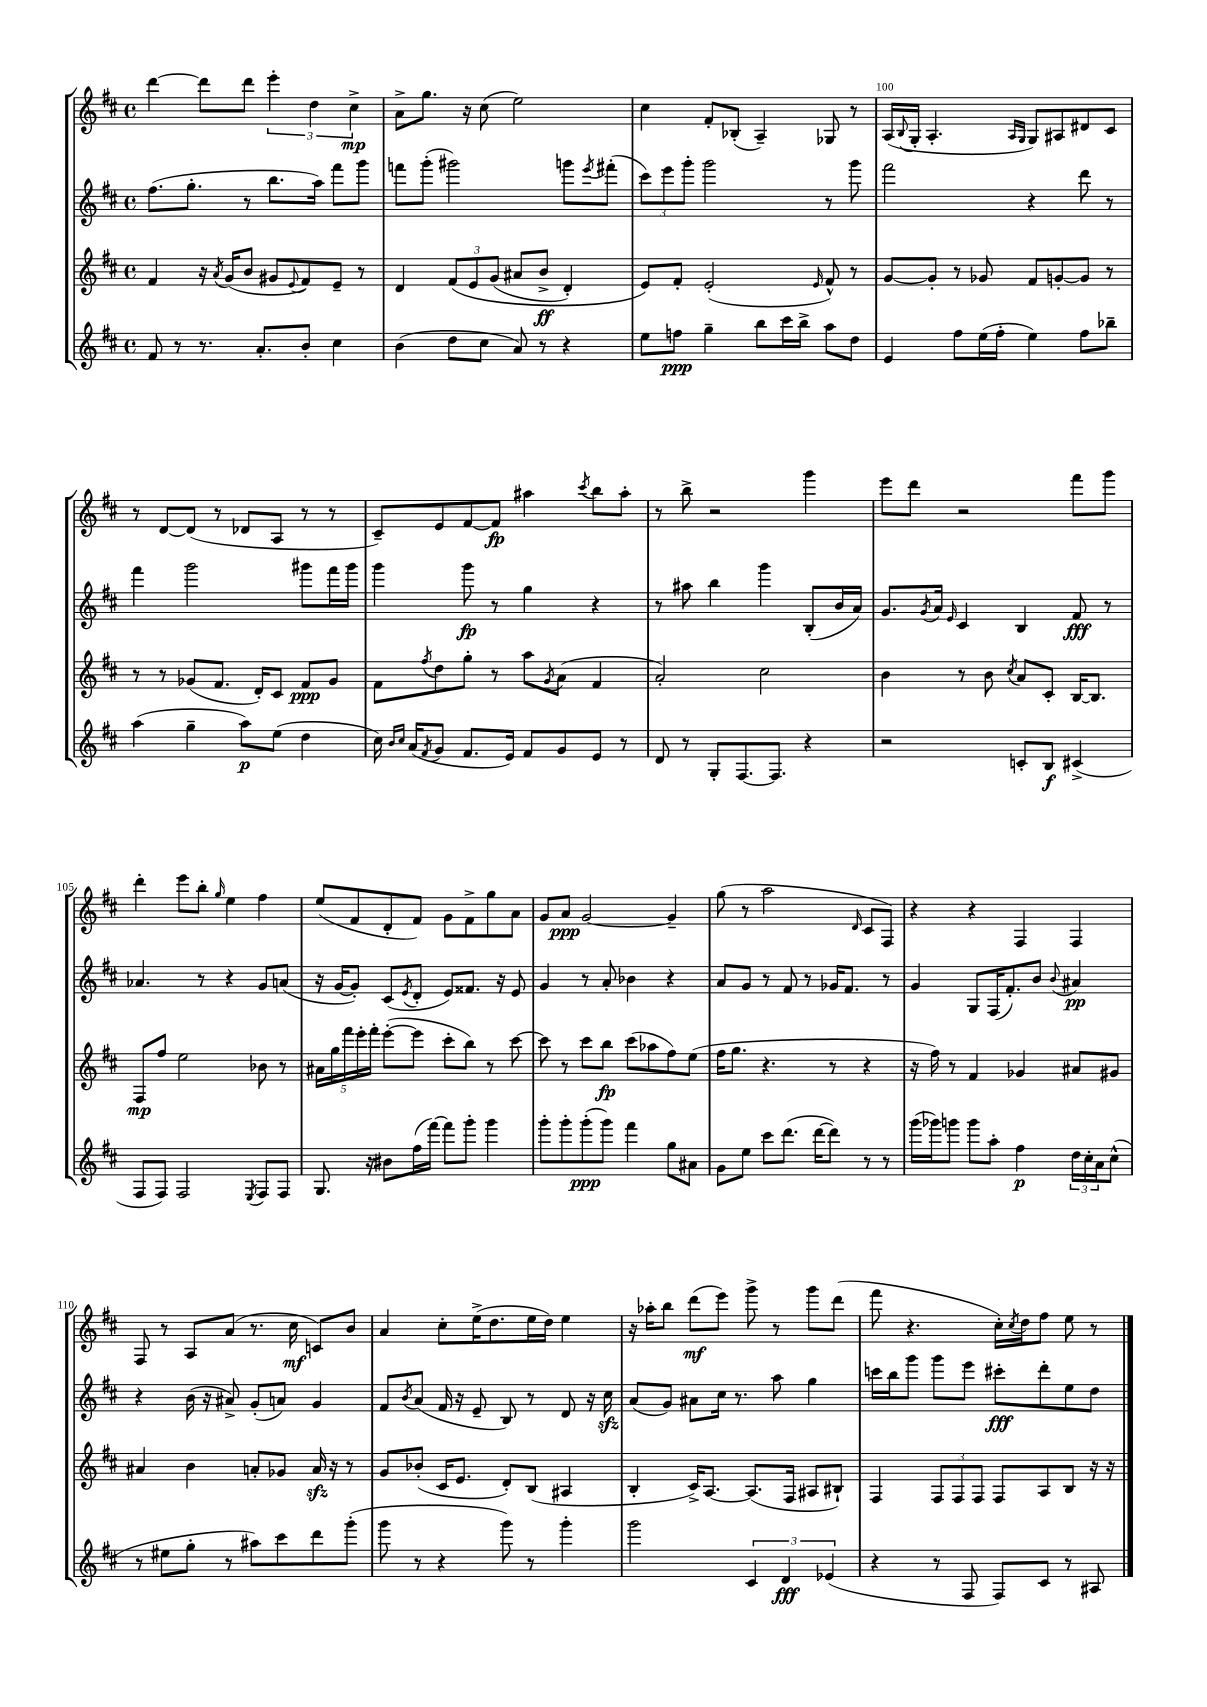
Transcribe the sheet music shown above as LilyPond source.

<<
\new StaffGroup <<
\new Staff = "s0" {
    \clef treble \key d \major \defaultTimeSignature \time 4/4
    d'''4~ d'''8 d'''8 \tuplet 3/2 { e'''4-. d''4 cis''4->\mp } |
    a'8-> g''8. r16 cis''8( e''2) |
    cis''4 fis'8-. bes8-.( a4--) ges8 r8 |
    a16( \appoggiatura { b8 } g16-. a4.-. \grace { a16 g16 } g8) ais8 dis'8 cis'8 |
    r8 d'8~ d'8( r8 des'8 a8 r8 r8 |
    cis'8--) e'8 fis'8~ fis'8\fp ais''4 \acciaccatura { cis'''8 } b''8 ais''8-. |
    r8 b''8-> r2 g'''4 |
    e'''8 d'''8 r2 fis'''8 g'''8 |
    d'''4-. e'''8 b''8-. \grace { g''16 } e''4 fis''4 |
    e''8( fis'8 d'8-. fis'8) g'8 fis'8-> g''8 a'8 |
    g'8 a'8\ppp g'2~ g'4-- |
    g''8( r8 a''2 \grace { d'16 } cis'8 fis8) |
    r4 r4 fis4 fis4 |
    fis8 r8 a8 a'8( r8. cis''16\mf c'8) b'8 |
    a'4 cis''8-. e''16->( d''8. e''16 d''16) e''4 |
    r16 aes''16-. b''8 d'''8\mf( e'''8) g'''8-> r8 g'''8 d'''8( |
    fis'''8 r4. cis''16-.) \acciaccatura { cis''8 } d''16 fis''8 e''8 r8 \bar "|." |
}
\new Staff = "s1" {
    \clef treble \key d \major \defaultTimeSignature \time 4/4
    fis''8.( g''8.-. r8 b''8. a''16) fis'''8 g'''8 |
    f'''8 g'''8-.( gis'''2) g'''8 \acciaccatura { e'''8 } fis'''8-.( |
    \tuplet 3/2 { cis'''8) e'''8 g'''8-. } g'''2 r8 g'''8 |
    fis'''2 r4 d'''8 r8 |
    fis'''4 g'''2 gis'''8 fis'''16 gis'''16 |
    g'''4 g'''8\fp r8 g''4 r4 |
    r8 ais''8 b''4 g'''4 b8-.( b'16 a'16) |
    g'8. \acciaccatura { g'8 } a'16 \grace { e'16 } cis'4 b4 fis'8\fff r8 |
    aes'4. r8 r4 g'8 a'8( |
    r16 g'16~ g'8-.) cis'8( \acciaccatura { e'8 } d'8-. e'8) fisis'8. r16 e'8 |
    g'4 r8 a'8-. bes'4 r4 |
    a'8 g'8 r8 fis'8 r8 ges'16 fis'8. r8 |
    g'4 g8 fis16( fis'8.-.) b'8 \appoggiatura { b'8 } ais'4\pp |
    r4 b'16( r16 ais'8->) g'8-.( a'8) g'4 |
    fis'8 \acciaccatura { b'8 } a'8( fis'16 r16 e'8-- b8) r8 d'8 r16 cis''16\sfz |
    a'8( g'8) ais'8 cis''16 r8. a''8 g''4 |
    c'''16 b''16 g'''8 g'''8 e'''8 cis'''8-.\fff d'''8-. e''8 d''8 \bar "|." |
}
\new Staff = "s2" {
    \clef treble \key d \major \defaultTimeSignature \time 4/4
    fis'4 r16 \acciaccatura { a'8 } g'16( b'8 gis'8 \appoggiatura { e'8 } fis'8) e'8-- r8 |
    d'4 \tuplet 3/2 { fis'8\( e'8 g'8( } ais'8 b'8->\ff d'4-.) |
    e'8\) fis'8-. e'2-.( \grace { e'16 } fis'8-^) r8 |
    g'8~ g'8-. r8 ges'8 fis'8 g'8~-. g'8 r8 |
    r8 r8 ges'8( fis'8. d'16-.) cis'8 fis'8\ppp ges'8 |
    fis'8 \acciaccatura { fis''8 } d''8 g''8-. r8 a''8 \acciaccatura { g'8 } a'8( fis'4 |
    a'2-.) cis''2 |
    b'4 r8 b'8 \acciaccatura { cis''8 } a'8 cis'8-. b16~ b8. |
    fis8\mp fis''8 e''2 bes'8 r8 |
    \tuplet 5/4 { ais'16 g''16 fis'''16 e'''16-. fis'''16-. } e'''8~-.( e'''8 cis'''8-. b''8) r8 cis'''8~ |
    cis'''8 r8 cis'''8 b''8\fp cis'''8( aes''8 fis''8) e''8( |
    fis''16 g''8. r4. r8 r4 |
    r16 fis''16) r8 fis'4 ges'4 ais'8 gis'8 |
    ais'4 b'4 a'8-. ges'8 a'16\sfz r16 r8 |
    g'8 bes'8-.( cis'16 e'8. d'8-.) b8( ais4 |
    b4-. cis'16->) a8.~ a8.( fis16 ais8 bis8-!) |
    fis4 \tuplet 3/2 { fis8 fis8 fis8 } fis8 a8 b8 r16 r16 \bar "|." |
}
\new Staff = "s3" {
    \clef treble \key d \major \defaultTimeSignature \time 4/4
    fis'8 r8 r8. a'8.-. b'8-. cis''4 |
    b'4( d''8 cis''8 a'8) r8 r4 |
    e''8 f''8\ppp g''4-- b''8 cis'''16 b''16-> a''8 d''8 |
    e'4 fis''8 e''16( fis''16-. e''4) fis''8 bes''8-- |
    a''4( g''4-- a''8\p) e''8( d''4 |
    cis''16) \grace { b'16 cis''16 } a'16( \acciaccatura { fis'8 } g'8 fis'8. e'16) fis'8 g'8 e'8 r8 |
    d'8 r8 g8-. fis8.~ fis8. r4 |
    r2 c'8-. b8\f cis'4->( |
    fis8 fis8) fis2 \acciaccatura { e8 } fis8 fis8 |
    g8. r16 bis'8 fis''16( fis'''16~) fis'''8 g'''8-. g'''4 |
    g'''8-. g'''8-. g'''8-.\ppp( g'''8) fis'''4 g''8 ais'8 |
    g'8 e''8 cis'''8 d'''8.( d'''16~ d'''8) r8 r8 |
    g'''16( ges'''16) g'''8 g'''8 a''8-. fis''4\p \tuplet 3/2 { d''16 cis''16-. a'16 } cis''8-^( |
    r8 eis''8 g''8-. r8 ais''8) cis'''8 d'''8 g'''8-.( |
    g'''8 r8 r4 g'''8) r8 g'''4-. |
    g'''2 \tuplet 3/2 { cis'4 d'4\fff ees'4( } |
    r4 r8 fis8 fis8) cis'8 r8 ais8 \bar "|." |
}
>>
>>
\layout { \context { \Score currentBarNumber = #97 \override BarNumber.break-visibility = ##(#f #t #t) barNumberVisibility = #(every-nth-bar-number-visible 5) } }
